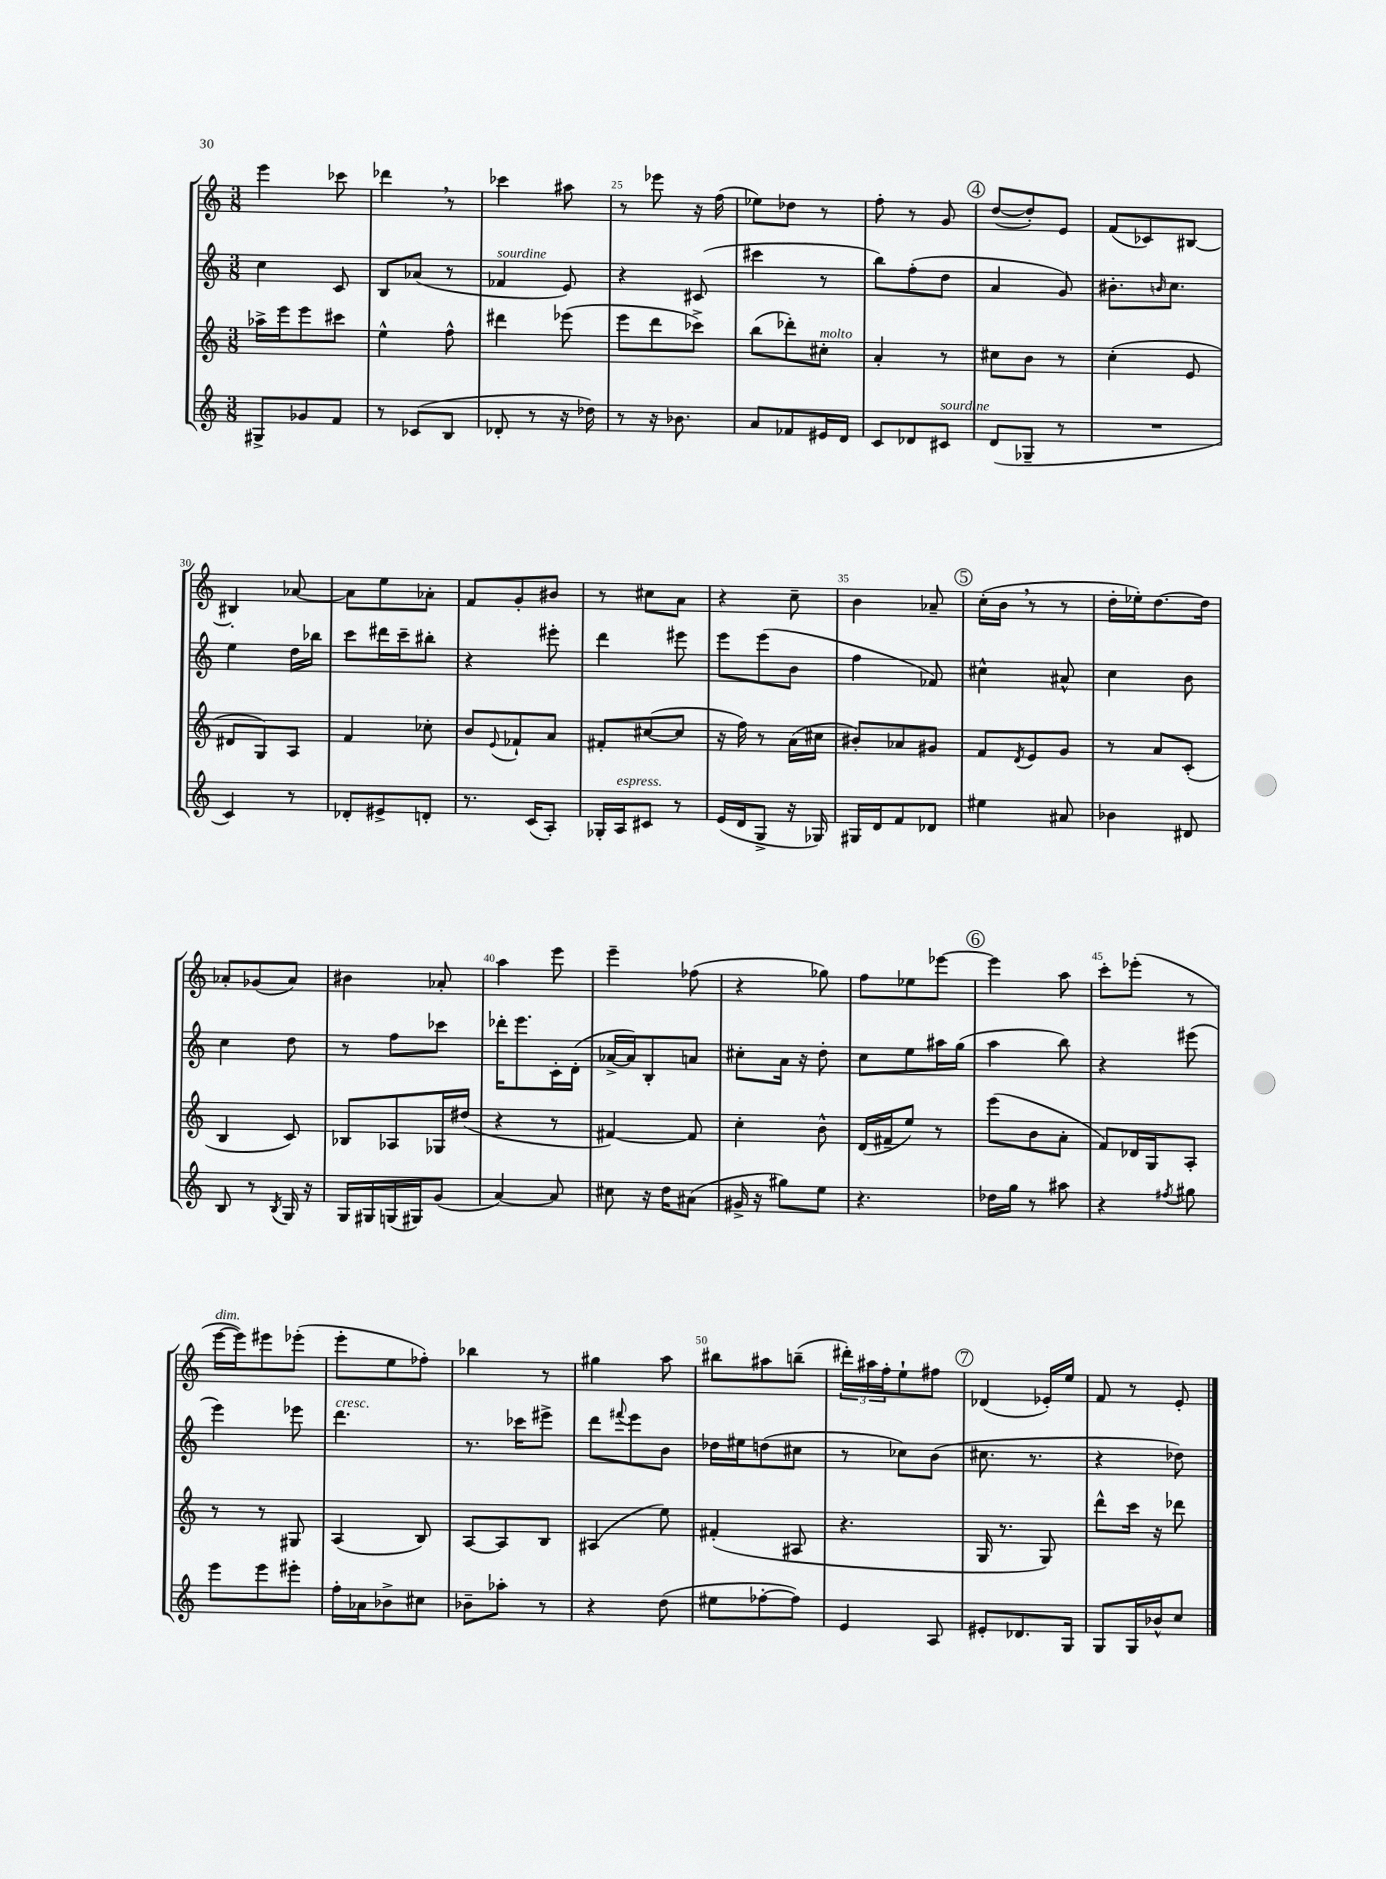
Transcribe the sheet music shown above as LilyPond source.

<<
\new StaffGroup <<
\new Staff = "s0" {
    \clef treble \key c \major \numericTimeSignature \time 3/8
    e'''4 ces'''8 |
    des'''4 \breathe r8 |
    ces'''4 ais''8 |
    r8 ees'''8 r16 f''16( |
    ees''8) des''8 r8 |
    f''8-. r8 g'8 |
    \mark \markup { \circle "4" } d''8~( d''8-.) e'8 |
    f'8( ces'8) bis8~ |
    bis4-. aes'8~ |
    aes'8 e''8 aes'8-. |
    f'8 g'8-. bis'8 |
    r8 cis''8 a'8 |
    r4 c''8-- |
    b'4 aes'8-- |
    \mark \markup { \circle "5" } c''16-.( b'16 \breathe r8 r8 |
    d''16-. ees''16-.) d''8.~ d''16 |
    aes'8-. ges'8( aes'8) |
    bis'4 aes'8-. |
    a''4 e'''8 |
    e'''4-- fes''8( |
    r4 ges''8) |
    f''8 ees''8 ees'''8~ |
    \mark \markup { \circle "6" } ees'''4 a''8 |
    c'''8-. ees'''8-.( r8 |
    e'''16~^\markup { \italic "dim." } e'''16) eis'''8 ees'''8-.( |
    e'''8-. e''8 fes''8-.) |
    bes''4 r8 |
    gis''4 a''8 |
    bis''8 ais''8 b''8--( |
    \tuplet 3/2 { dis'''16-.) ais''16 f''16-. } e''8-! fis''8 |
    \mark \markup { \circle "7" } des'4( ees'16-.) e''16 |
    f'8 r8 e'8-. \bar "|." |
}
\new Staff = "s1" {
    \clef treble \key c \major \numericTimeSignature \time 3/8
    c''4 c'8 |
    b8 aes'8( r8 |
    fes'4^\markup { \italic "sourdine" } e'8) |
    r4 cis'8( |
    cis'''4 r8 |
    b''8) f''8-.( d''8 |
    \mark \markup { \circle "4" } a'4 g'8) |
    bis'8.-. \grace { b'16 } c''8. |
    e''4 d''16 bes''16 |
    c'''8 dis'''16 c'''16-- bis''8-. |
    r4 eis'''8-. |
    d'''4 eis'''8 |
    e'''8 e'''8( b'8 |
    f''4 fes'8) |
    \mark \markup { \circle "5" } cis''4-^ ais'8-^ |
    c''4 b'8 |
    c''4 d''8 |
    r8 f''8 ces'''8 |
    des'''16-. e'''8. c'16-. d'16-.( |
    aes'16~-> aes'16) b8-. a'8 |
    cis''8-. a'16 r16 d''8-. |
    c''8 e''8 ais''16 g''16( |
    \mark \markup { \circle "6" } a''4 b''8) |
    r4 eis'''8( |
    e'''4) ees'''8 |
    d'''4.^\markup { \italic "cresc." } |
    r8. ces'''16 eis'''8-> |
    d'''8 \appoggiatura { fis'''8 } e'''8 b'8 |
    des''16 eis''16 d''8( cis''8 |
    r8 ces''8) b'8( |
    \mark \markup { \circle "7" } cis''8. r8. |
    r4 des''8) \bar "|." |
}
\new Staff = "s2" {
    \clef treble \key c \major \numericTimeSignature \time 3/8
    aes''16-> e'''16 e'''8 cis'''8 |
    e''4-^ f''8-^ |
    dis'''4 ees'''8( |
    e'''8 d'''8 ces'''8->) |
    b''8( des'''8-.) cis''8-.^\markup { \italic "molto" } |
    a'4-. r8 |
    \mark \markup { \circle "4" } cis''8 b'8 r8 |
    c''4-.( e'8 |
    dis'8 g8) a8 |
    f'4 ces''8-. |
    b'8 \appoggiatura { e'8 } fes'8-! a'8 |
    fis'8-. cis''8~( cis''8 |
    r16 f''16) r8 a'16( cis''16 |
    bis'8-.) aes'8 gis'8 |
    \mark \markup { \circle "5" } f'8 \acciaccatura { d'8 } e'8 g'8 |
    r8 a'8 c'8-.( |
    b4 c'8) |
    bes8 aes8 ges16 dis''16( |
    r4 r8 |
    fis'4~) fis'8 |
    c''4-. b'8-^ |
    d'16( fis'16-- e''8) r8 |
    \mark \markup { \circle "6" } e'''8( b'8 a'8-. |
    f'8) des'16 g16 a8-. |
    r8 r8 gis8 |
    a4( b8) |
    a8~ a8 b8 |
    ais4( e''8) |
    fis'4-.( ais8 |
    r4. |
    \mark \markup { \circle "7" } g16 r8. g8) |
    d'''8-^ c'''16 r16 des'''8 \bar "|." |
}
\new Staff = "s3" {
    \clef treble \key c \major \numericTimeSignature \time 3/8
    gis8-> ges'8 f'8 |
    r8 ces'8( b8 |
    des'8-. r8 r16 des''16) |
    r8 r16 bes'8. |
    a'8 fes'8 eis'16 d'16 |
    c'8 des'8 cis'8^\markup { \italic "sourdine" } |
    \mark \markup { \circle "4" } d'8( ges8-- r8 |
    R4. |
    c'4) r8 |
    des'8-. eis'8-> d'8-. |
    r8. c'16( a8-.) |
    ges16-. a16^\markup { \italic "espress." } cis'8 r8 |
    e'16( d'16 g8-> r16 ges16) |
    gis16 d'16 f'8 des'8 |
    \mark \markup { \circle "5" } eis''4 ais'8 |
    bes'4 dis'8 |
    b8 r8 \acciaccatura { b8 } g16 r16 |
    g16 gis16 g16( gis16) g'8( |
    a'4~) a'8 |
    cis''8 r16 d''16 ais'8( |
    gis'16-> r16 gis''8) e''8 |
    r4. |
    \mark \markup { \circle "6" } des''16 g''16 r8 ais''8 |
    r4 \acciaccatura { fis''8 } gis''8 |
    e'''8 e'''8 eis'''8-. |
    f''16-. aes'16 bes'8-> cis''8 |
    bes'8-- aes''8-. r8 |
    r4 d''8( |
    eis''8 fes''8~-. fes''8) |
    e'4 a8 |
    \mark \markup { \circle "7" } eis'8-. des'8. g16 |
    g8 g16 bes'16-^ c''8 \bar "|." |
}
>>
>>
\layout { \context { \Score currentBarNumber = #22 \override BarNumber.break-visibility = ##(#f #t #t) barNumberVisibility = #(every-nth-bar-number-visible 5) } }
